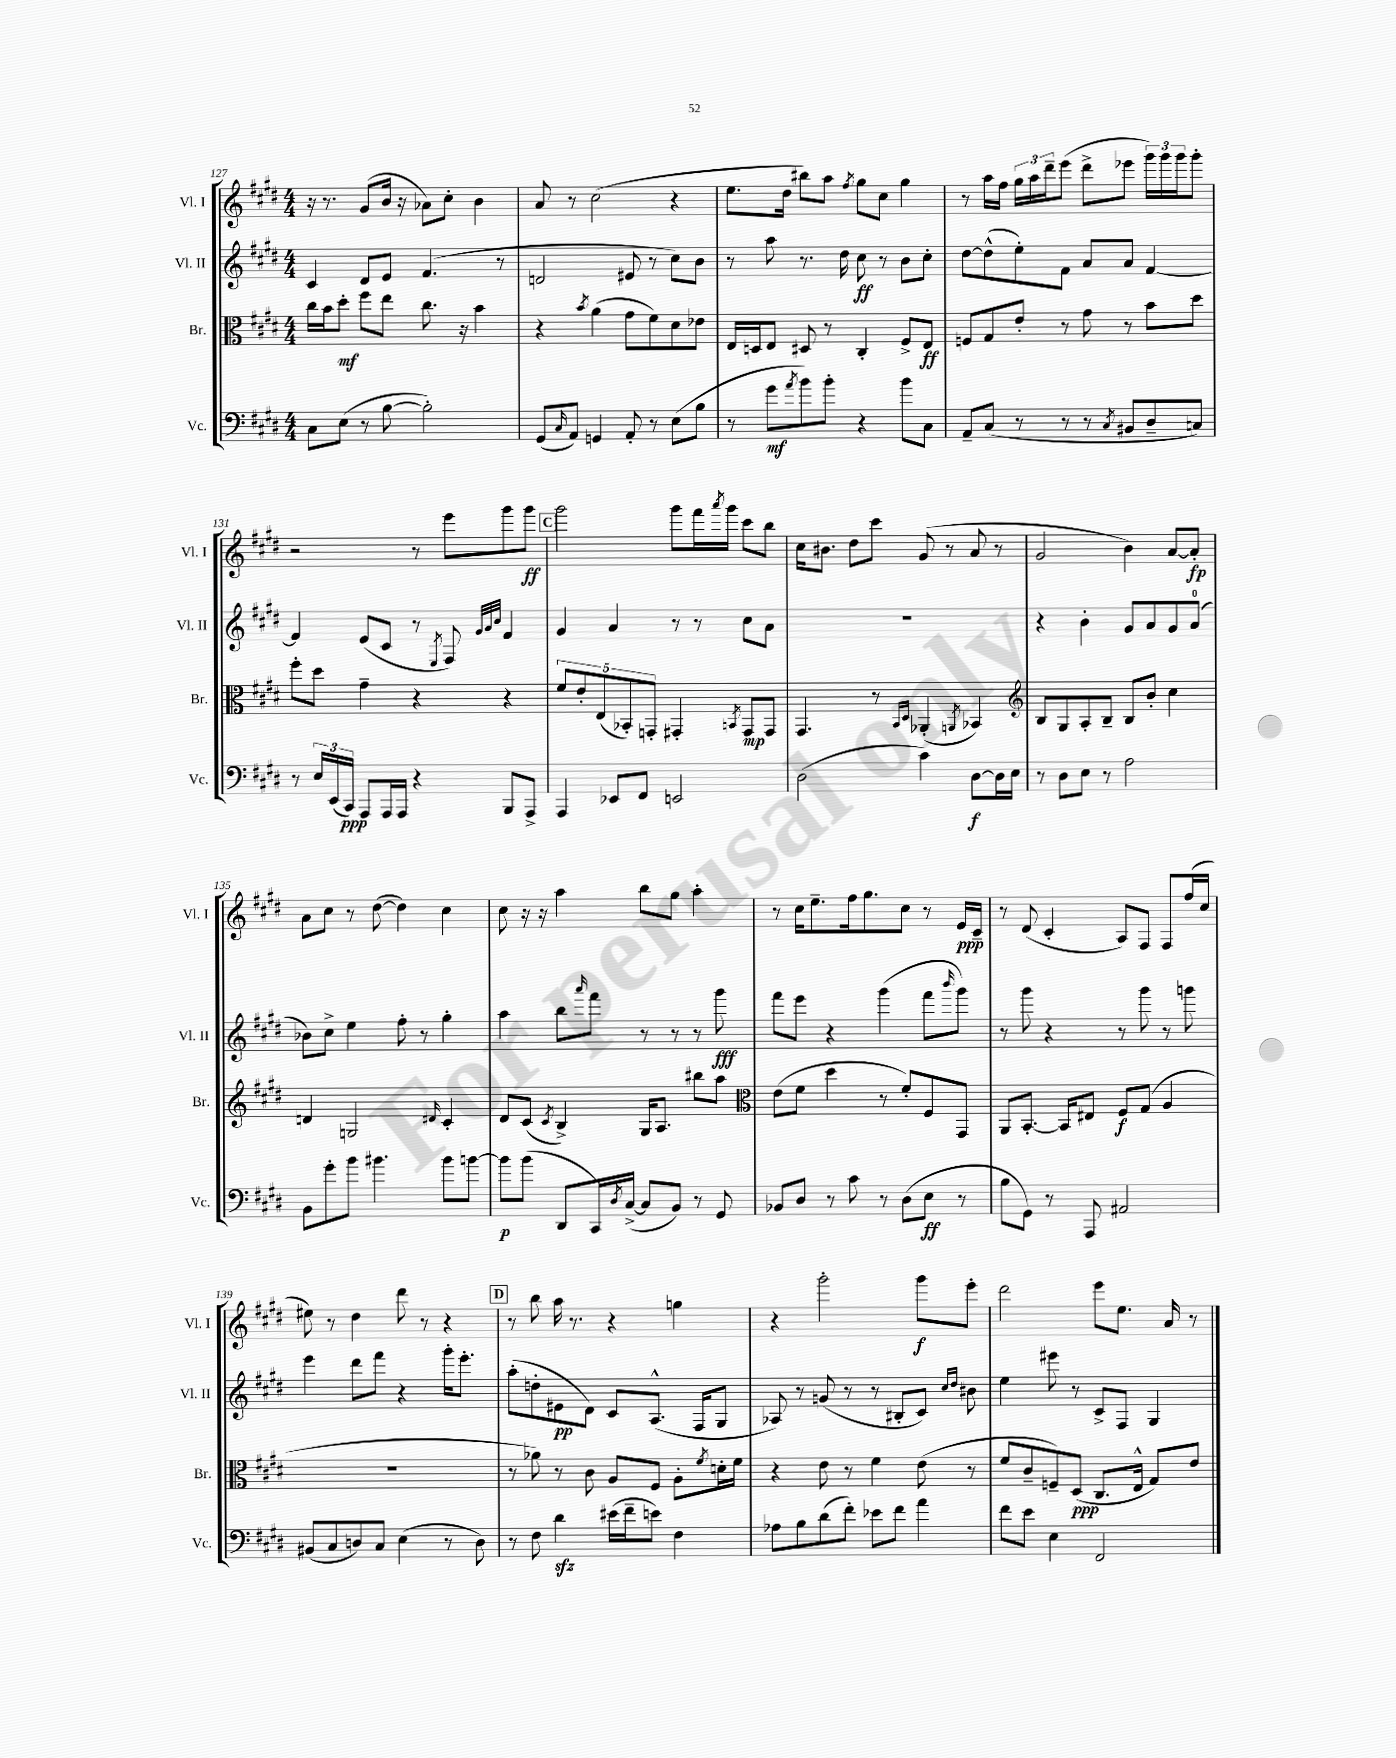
<<
\new StaffGroup <<
\new Staff = "s0" \with { instrumentName = "Vl. I" shortInstrumentName = "Vl. I" } {
    \clef treble \key e \major \numericTimeSignature \time 4/4
    r16 r8. gis'8( b'16 r16 aes'8) cis''8-. b'4 |
    a'8 r8 cis''2( r4 |
    e''8. dis''16 bis''8) a''8 \acciaccatura { fis''8 } gis''8 cis''8 gis''4 |
    r8 a''16 fis''16 \tuplet 3/2 { gis''16 a''16 dis'''16-- } e'''8( dis'''8-> ees'''8 \tuplet 3/2 { gis'''16) gis'''16 gis'''16 } gis'''8-. |
    r2 r8 e'''8 gis'''8 gis'''8\ff |
    \mark \markup { \box "C" } gis'''2 gis'''8 fis'''16 \acciaccatura { a'''8 } gis'''16 cis'''8 b''8 |
    cis''16 bis'8. dis''8 cis'''8 gis'8( r8 a'8 r8 |
    gis'2 b'4) a'8~ a'8-.\fp |
    a'8 cis''8 r8 dis''8~( dis''4) cis''4 |
    cis''8 r16 r16 a''4 b''8 gis''8 a''4-. |
    r8 cis''16 e''8.-- fis''16 gis''8. cis''8 r8 e'16\ppp cis'16-- |
    r8 dis'8( cis'4-. a8) fis8 fis8 fis''16( cis''16 |
    eis''8) r8 dis''4 dis'''8 r8 r4 |
    \mark \markup { \box "D" } r8 b''8 a''16 r8. r4 g''4 |
    r4 gis'''2-. gis'''8\f e'''8-. |
    dis'''2 e'''8 e''8. a'16 r8 \bar "|." |
}
\new Staff = "s1" \with { instrumentName = "Vl. II" shortInstrumentName = "Vl. II" } {
    \clef treble \key e \major \numericTimeSignature \time 4/4
    cis'4 dis'8 e'8 fis'4.( r8 |
    d'2 eis'8 r8 cis''8) b'8 |
    r8 a''8 r8. dis''16 cis''8\ff r8 b'8 cis''8-. |
    dis''8~ dis''8-^( e''8-.) fis'8 a'8 a'8 fis'4~ |
    fis'4 e'8( cis'8 r8 \acciaccatura { e8 } fis8) \grace { gis'32 a'32 cis''32 } fis'4 |
    \mark \markup { \box "C" } gis'4 a'4 r8 r8 cis''8 a'8 |
    R1 |
    r4 b'4-. gis'8 a'8 gis'8 a'8-0( |
    bes'8) cis''8-> e''4 fis''8-. r8 gis''4-. |
    a''4 b''8 \grace { a'''16 } fis'''8 r8 r8 r8 gis'''8\fff |
    fis'''8 e'''8 r4 gis'''4( fis'''8 \grace { b'''16 } gis'''8) |
    r8 gis'''8 r4 r8 gis'''8 r8 g'''8 |
    e'''4 dis'''8 fis'''8 r4 gis'''16-. e'''8.-. |
    \mark \markup { \box "D" } a''8-.( d''8-. eis'8\pp dis'8) cis'8 a8.-^( fis16 gis8 |
    aes8) r8 g'8( r8 r8 bis8-. cis'8) \grace { cis''16 dis''16 } bis'8 |
    e''4 eis'''8 r8 cis'8-> fis8 gis4 \bar "|." |
}
\new Staff = "s2" \with { instrumentName = "Br." shortInstrumentName = "Br." } {
    \clef alto \key e \major \numericTimeSignature \time 4/4
    cis''16 b'16 dis''8-.\mf fis''8 e''8 cis''8. r16 b'4 |
    r4 \acciaccatura { b'8 } a'4( gis'8 fis'8) dis'8 ees'8 |
    e16 d16 e8 dis8 r8 cis4-. fis8-> e8\ff |
    f8 gis8 e'8-. r8 gis'8 r8 b'8 dis''8 |
    fis''8-. dis''8 gis'4-- r4 r4 |
    \mark \markup { \box "C" } \tuplet 5/4 { fis'8 e'8-. e8( bes,8-.) g,8-. } gis,4-. \acciaccatura { b,8 } gis,8\mp gis,8 |
    gis,4. r8 \grace { b,16 dis16 } aes,4-.( \acciaccatura { a,8 } bes,4) |
    \clef treble b8 gis8 a8-. b8-- b8 b'8-. cis''4 |
    d'4 g2 \grace { dis'16 } cis'4-. |
    dis'8 cis'8( \acciaccatura { cis'8 } b4->) gis16 a8. bis''8 a''8 |
    \clef alto e'8( fis'8 dis''4 r8 fis'8-.) fis8 gis,8 |
    a,8 b,8.~-. b,16 eis8 fis8\f gis8( a4 |
    R1 |
    \mark \markup { \box "D" } r8 aes'8) r8 cis'8 a8 fis8 a8-. \acciaccatura { fis'8 } d'16-. fis'16 |
    r4 e'8 r8 fis'4 e'8( r8 |
    fis'8 cis'8-- f8--) dis8\ppp( cis8. e16-^ gis8) e'8 \bar "|." |
}
\new Staff = "s3" \with { instrumentName = "Vc." shortInstrumentName = "Vc." } {
    \clef bass \key e \major \numericTimeSignature \time 4/4
    cis8 e8( r8 b8~ b2-.) |
    gis,8( \grace { cis16 } a,8) g,4 a,8-. r8 e8( b8 |
    r8 gis'8\mf \acciaccatura { a'8 } b'8) b'8-. r4 b'8 cis8 |
    a,8-- cis8( r8 r8 r8 \acciaccatura { cis8 } bis,8 dis8-- c8) |
    r8 \tuplet 3/2 { e16 e,16( cis,16\ppp) } a,,8 a,,16 a,,16 r4 b,,8 a,,8-> |
    \mark \markup { \box "C" } a,,4 ees,8 fis,8 e,2 |
    dis2( cis'4) dis8~\f dis16 e16 |
    r8 dis8 e8 r8 a2 |
    b,8 gis'8-. b'8 bis'4. bis'8 b'8~ |
    b'8\p b'8( dis,8 cis,16) \acciaccatura { dis8 } cis16~->( cis8 b,8) r8 gis,8 |
    bes,8 dis8 r8 cis'8 r8 dis8( e8\ff r8 |
    b8 gis,8) r8 a,,8 ais,2 |
    bis,8( cis8 d8) cis8 e4( r8 d8) |
    \mark \markup { \box "D" } r8 fis8 dis'4\sfz eis'16( fis'16-- e'8) fis4 |
    aes8 b8 dis'8( fis'8-.) ees'8 fis'8 a'4 |
    fis'8 e'8 e4 fis,2 \bar "|." |
}
>>
>>
\layout { \context { \Score currentBarNumber = #127 } }
